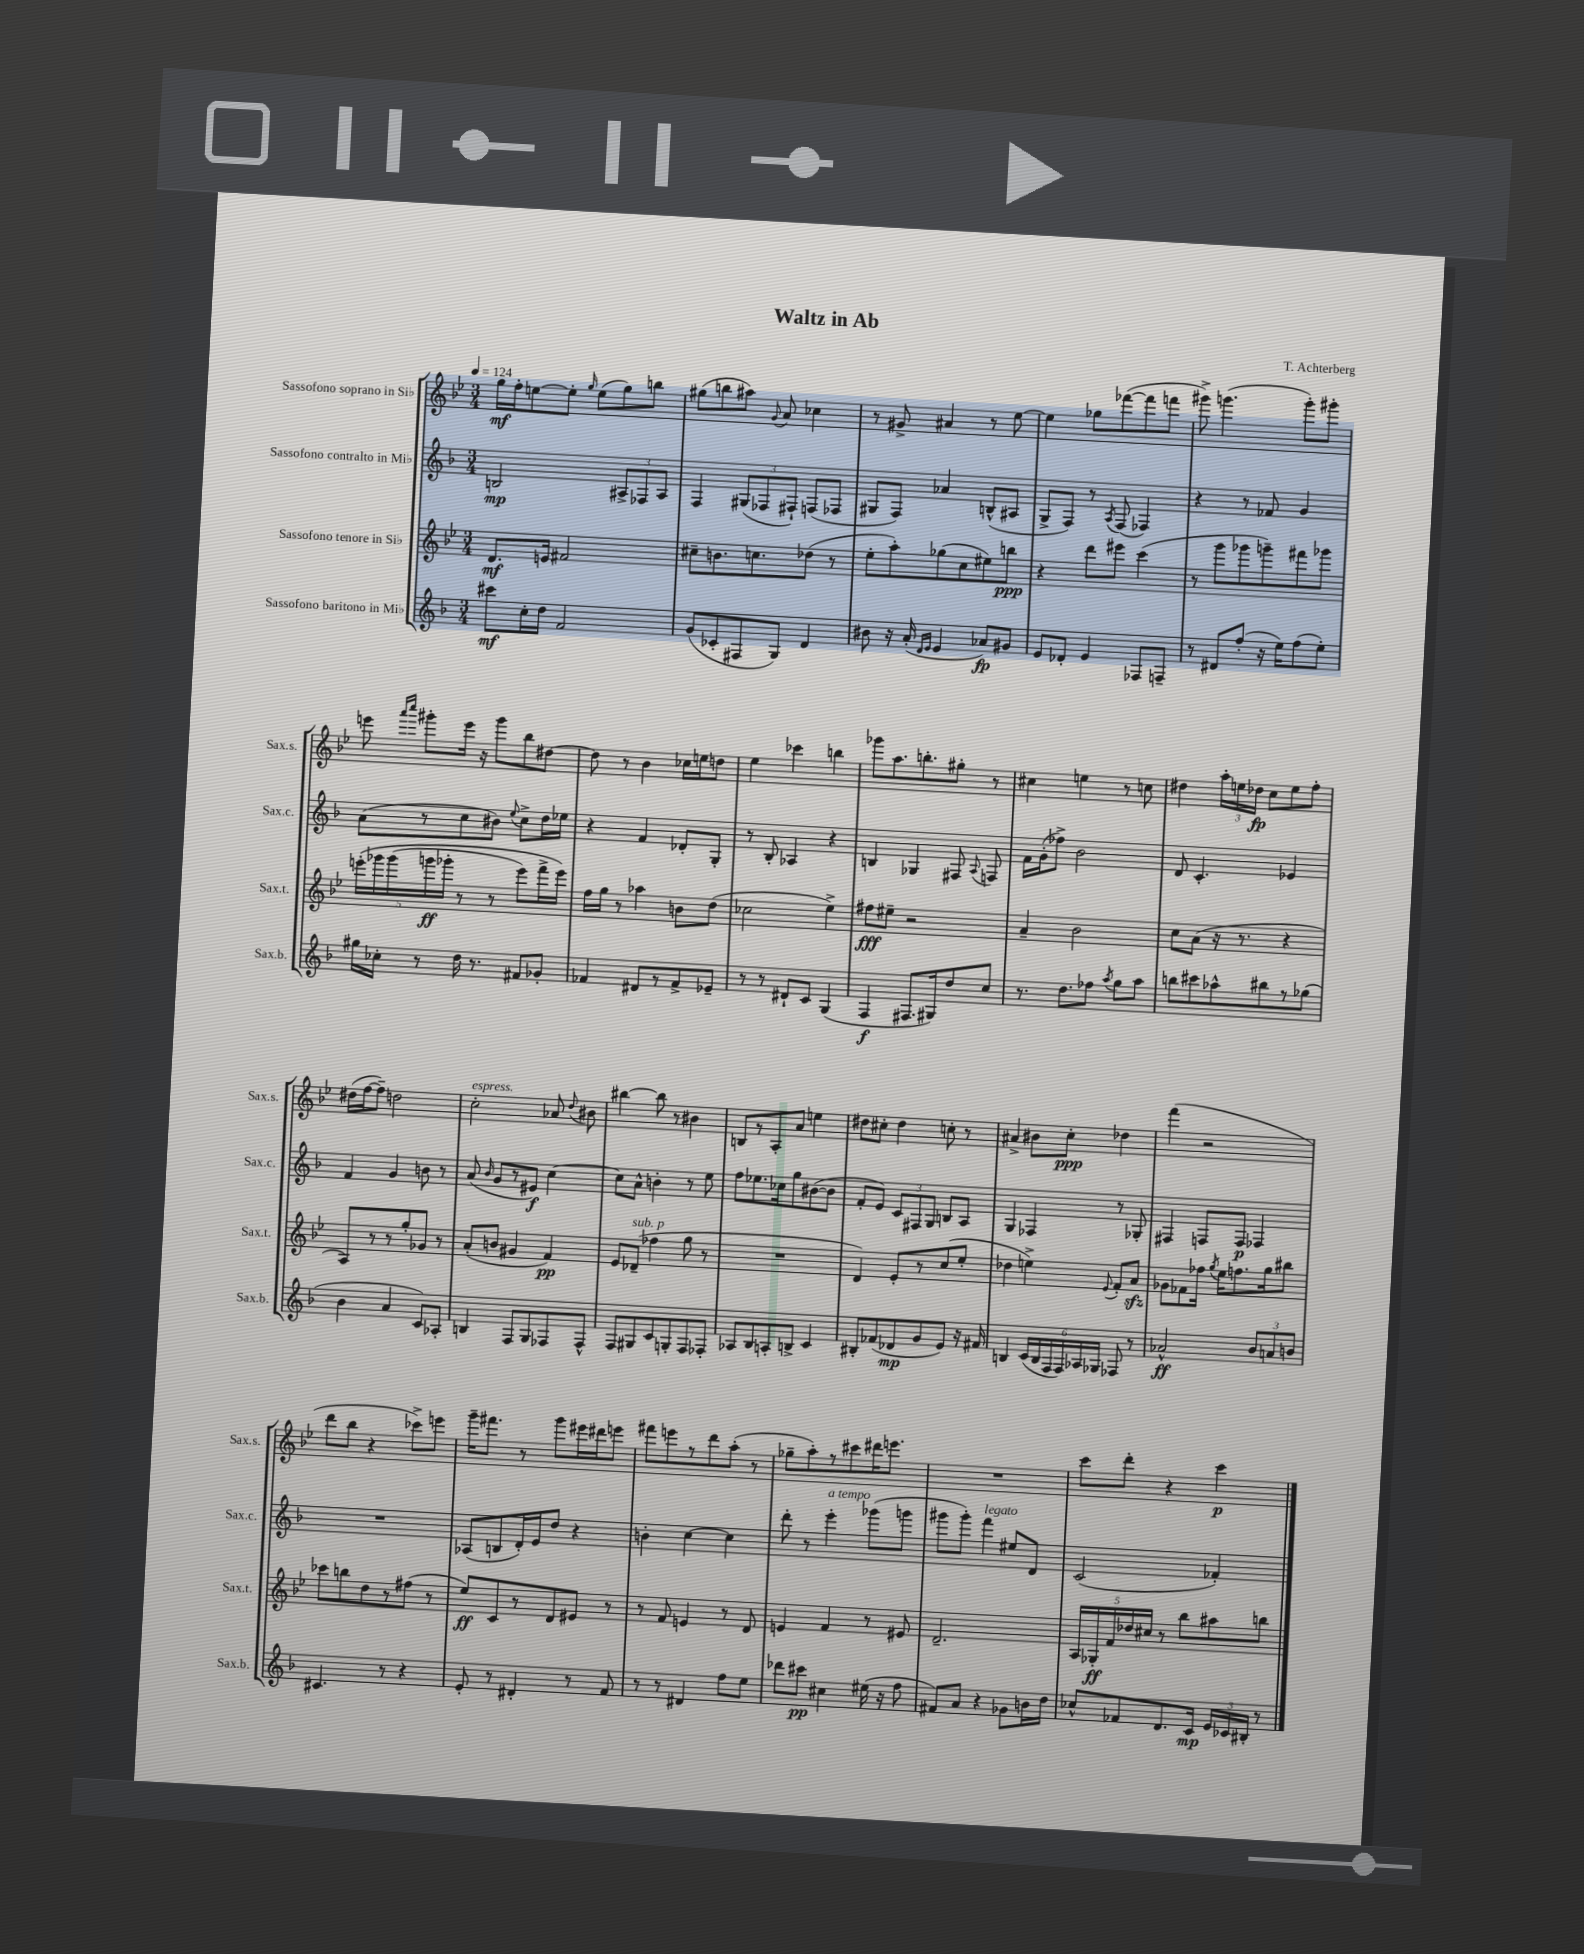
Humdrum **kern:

**kern	**kern	**kern	**kern
*staff4	*staff3	*staff2	*staff1
*clefG2	*clefG2	*clefG2	*clefG2
*k[b-]	*k[b-e-]	*k[b-]	*k[b-e-]
*M3/4	*M3/4	*M3/4	*M3/4
*MM124	*MM124	*MM124	*MM124
8ccc#\L	8.d/L	2B/	16gg\LL
.	.	.	16ff'\J
16cc'\L	.	.	[8ee\
16dd\JJ	16e/Jk	.	.
2f/	2f#/	.	8ee'\]J
.	.	.	16qqgg/
.	.	.	(8ee\L
.	.	12A#^/L	8gg\)
.	.	12F-/	.
.	.	.	8bb\J
.	.	12A#/J	.
=	=	=	=
(8g/L	8cc#~\L	4F/	(8gg#\L
8c-'/	8.b\	.	8bb\
8F#/	.	(12G#/L	8aa#\J)
.	8.cc\	.	.
.	.	12F-/	.
.	.	.	8qqg/
8G/J)	.	.	8a/
.	.	12F#`/J)	.
4d/	(8dd-\J	(8F/L	4cc-\
.	8r	8F-/J	.
=	=	=	=
8b#\	8ee-'\L	8G#/L	8r
16r	8aa'\)	8F/J)	8g#^/
(16a'/	.	.	.
16qqd/LL	.	.	.
16qqe/JJ	.	.	.
4e/	(8gg-\	4a-/	4a#/
.	8cc\	.	.
8a-/L)	8ee#\)	(8B^^/L	8r
8g#/J	8bb\J	8A#/J	[8ee-\
=	=	=	=
8e/L	4r	8G^/L	4ee-\]
8d-'/J	.	8F/J)	.
4e/	8ddd\L	8r	8gg-\L
.	.	8qA/	.
.	8eee#\J	(8F/	([8fff-\
8F-/L	(4ccc\	4F-/)	8fff-\]
8F~/J	.	.	8fff\J
=	=	=	=
8r	8r	4r	8ggg#^\)
8d#/L	8ggg\L	.	(4.ggg\
(8ff'/J	8ggg-\	8r	.
16r	8ggg~\)	8f-/	.
16ee\LK)	.	.	.
(8ff\	8fff#\	4g/	8ggg'\L)
8ee'\J)	8ggg-\J	.	8ggg#'\J
=	=	=	=
16gg#\LL	&(20eee'\LL	(8a\L	8eee\
.	20ggg-\	.	.
16cc-'\JJ	.	.	.
.	(20ggg-\	.	.
.	.	.	16qqaaa/LL
.	.	.	16qqcccc/JJ
8r	.	8r	8ggg#'\L
.	20ggg\	.	.
.	20ggg-'\JJ	.	.
16dd\	8r	8cc\	16eee\Jk
8.r	.	.	16r
.	8r	8b#\J)	8ggg#\L
.	.	8qqee/	.
8f#/L	8eee\L)	8cc^\L	8bb-\
8g-'/J	16fff^\L	16dd\L	[8dd#\J
.	16eee\JJ&)	16ee-\JJ	.
=	=	=	=
4f-/	16ff\LL	4r	8dd#\]
.	16gg\JJ	.	.
.	8r	.	8r
8d#/L	4aa-\	4f/	4b-\
8r	.	.	.
8f-^/	8b\L	8d-'/L	16cc-\LL
.	.	.	16ee\J
8e-~/J	(8dd\J	8G'/J	8dd\J
=	=	=	=
8r	2cc-\	8r	4ee-\
8r	.	8B-'/	.
8d#`/L	.	4A-/	4ccc-\
8c/J	.	.	.
(4G/	4ee-^\)	4r	4bb\
=	=	=	=
4F/	8ff#\L	4B/	8ggg-\L
.	8ee#~\J	.	8.aa\
8.F#/L	2r	4G-/	.
.	.	.	8.bb'\
16G#/k)	.	.	.
8dd/	.	8F#/	8gg#'\J
.	.	8qqA/	.
8cc/J	.	8F/	8r
=	=	=	=
8.r	4a~/	16f\LL	4cc#\
.	.	(16g'\J	.
.	.	8ff-^\J)	.
8.dd\L	.	.	.
.	2b-\	2b-\	4ee\
8ff-\J	.	.	.
8qaa/	.	.	.
8gg\L	.	.	8r
8aa\J	.	.	8cc\
=	=	=	=
8bb\L	8cc\L	8d/	4dd#\
8ccc#\	(8a\J	4.c'/	.
8aa-^^\	16r	.	24aa'\LL
.	.	.	24ee\
.	8.r	.	.
.	.	.	24dd-\JJ
8bb#\	.	.	8cc\L
8r	4r	4e-/	8ee\
(8gg-\J	.	.	8ff'\J
=	=	=	=
4b-\	8A/L)	4f/	(16dd#\LL
.	.	.	[16ff\J
.	8r	.	8ff~\]J)
4a/	8r	4g/	2dd\
.	8gg'/	.	.
8c/L)	8g-/J	8b\	.
8A-'/J	8r	8r	.
=	=	=	=
4B/	(8a'/L	(8a/	2cc'\
.	.	16qqb-/	.
.	8b/J	8g/L	.
8F/L	4g#/	8r	.
8G/	.	8e#/J)	.
8F-/	4f/)	[4cc\	8a-/
.	.	.	8qqdd/
8F-^^/J	.	.	8b#\
=	=	=	=
8F/L	8e-/L	8cc\]L	[4bb#\
8G#/	(8d-~/J	8a^^\J	.
8c/	4ff-\	4b'\	8bb#\]
8G'/	.	.	8r
8F/	8gg\	8r	4b#\
8F-'/J	8r	8ee\	.
=	=	=	=
8A-/L	2.r	8ff\L	8B/L
8B-/	.	8.ee-\	8r
8A'/	.	.	8A'/
.	.	16cc-\k	.
8B^/J	.	8gg\	8a/J
4c/	.	([8b#\	4ee\
.	.	8b#\]J	.
=	=	=	=
8B#'/L	4d/)	8f'/L	8dd#\L
(8f-/	.	8e/J)	8cc#'\J
8d-/	8e-'/L	12c/L	4dd#\
.	.	12F#/	.
8g/	8r	.	.
.	.	12G/J	.
8e/J)	(8cc/	8B/L	8cc'\
16r	8ee-'/J	8A/J	8r
16f#/	.	.	.
=	=	=	=
4B/	4dd-\	4G/	4a#^/
(24c/LL	4ee^\)	4F-/	8b#\L
24B/	.	.	.
24F/	.	.	.
24F/)	.	.	8cc'\J
24A-/	.	.	.
24G-/JJ	.	.	.
.	8qqe-/	.	.
8F-/	8f'/L	8r	4dd-\
8r	8a/J	8G-'/	.
=	=	=	=
2a-^^/	8g-\L	4F#/	(4fff\
.	8f-\	.	.
.	16ff-\Jk	8F/L	2r
.	8qgg/	.	.
.	16ee-\LK	.	.
.	8.ff\	8F/J	.
12b-/L	.	4F-/	.
.	16gg\k	.	.
12a/	.	.	.
.	8bb#\J	.	.
12b/J	.	.	.
=	=	=	=
4.c#/	8ccc-\L	2.r	8ddd\L
.	8bb\	.	8bb-\J
.	8dd\	.	4r
8r	8r	.	.
4r	(8ff#\J	.	8ccc-^\L)
.	8r	.	8eee\J
=	=	=	=
8e'/	8ee-/L)	(8A-/L	16ggg~\LK
.	.	.	8.fff#\J
8r	8c/	8B/	.
4d#'/	8r	16d'/L)	8r
.	.	16e/J	.
.	8d/	8dd/J	8ggg\L
8r	8e#/J	4r	16eee#\L
.	.	.	16ddd#\J
8f/	8r	.	8eee\J
=	=	=	=
8r	8r	4b'\	8fff#\L
8r	8f/	.	8eee\
4d#/	4e/	[4cc\	8r
.	.	.	8ddd\
8ff\L	8r	4cc\]	(8aa'\J
8ee\J	8d/	.	8r
=	=	=	=
8ddd-\L	4e/	8ddd'\	8gg-~\L
8ccc#\J	.	8r	8aa'\)
4cc#\	4f/	4eee'\	8r
.	.	.	8ccc#\
(16ee#\	8r	(8ggg-\L	16ddd#\K
16r	.	.	8.eee\J
8ff\	8e#/	8ggg\J	.
=	=	=	=
8f#/L)	2.d~/	8ggg#\L	2.r
8a/J	.	8ggg#'\J)	.
4r	.	4fff\	.
8g-\L	.	8ee#/L	.
16b\L	.	8d/J	.
16dd\JJ	.	.	.
=	=	=	=
8cc-^^/L	20A/LL	(2c/	8ccc\L
.	20G-'/	.	.
.	20f/	.	.
8f-/	.	.	8ddd'\J
.	20dd-/	.	.
.	20cc#/JJ	.	.
8.d/	8r	.	4r
.	8bb-\L	.	.
16c/Jk	.	.	.
24e/LL	8aa#\	4f-'/)	4ccc\
24c-/	.	.	.
24B#'/JJ	.	.	.
8r	8bb\J	.	.
==	==	==	==
*-	*-	*-	*-
